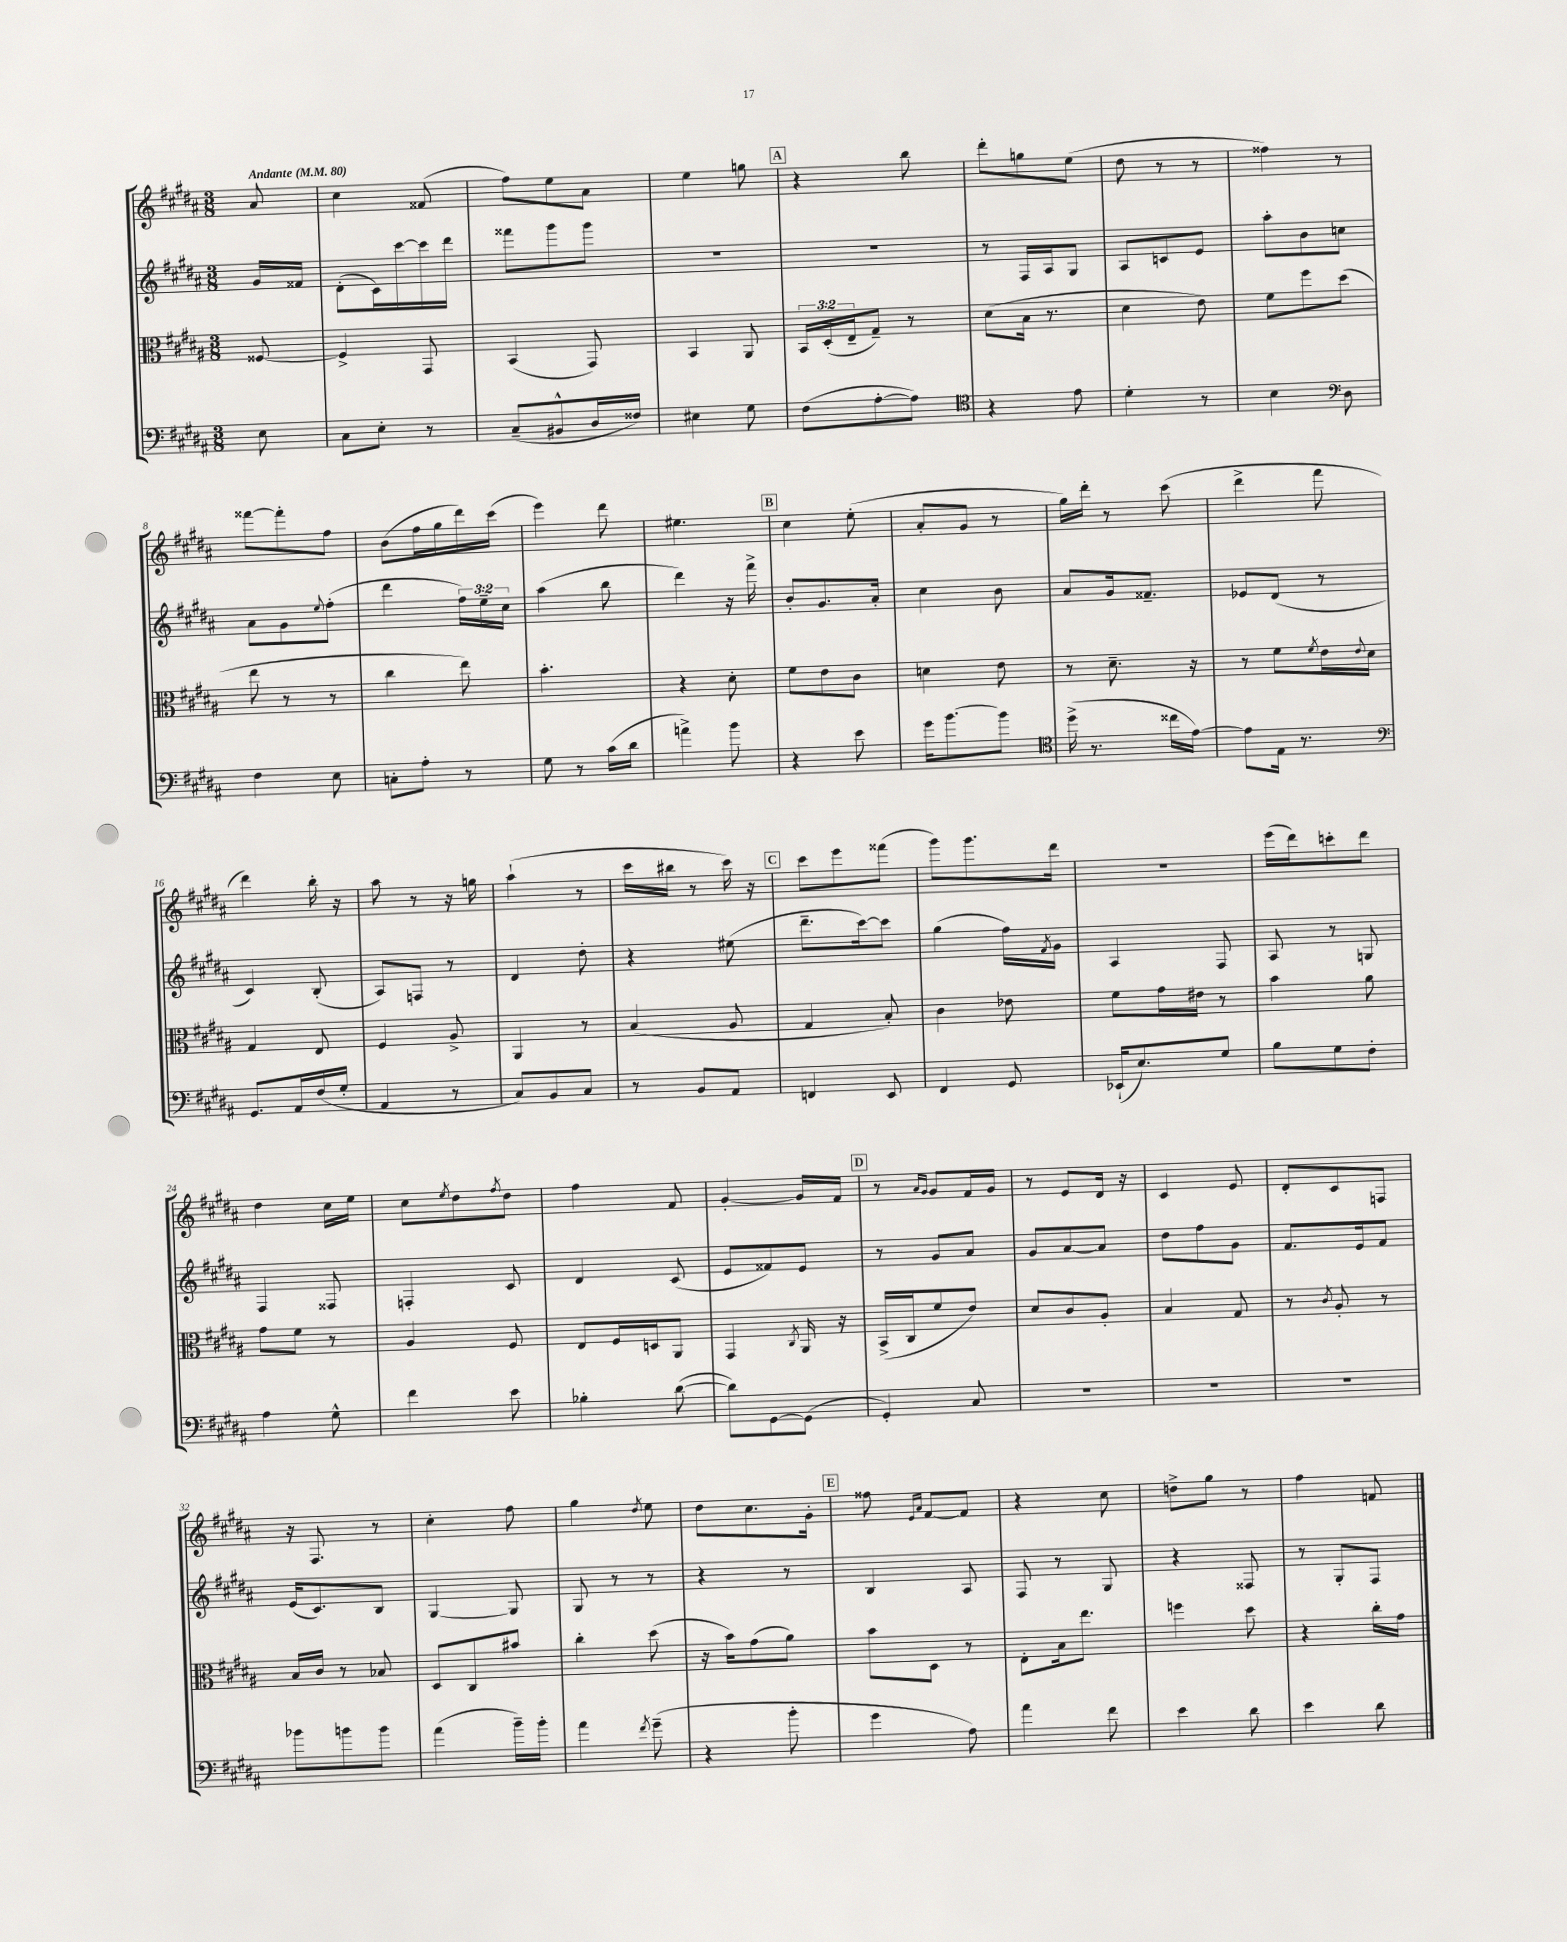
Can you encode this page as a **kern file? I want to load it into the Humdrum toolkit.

**kern	**kern	**kern	**kern
*staff4	*staff3	*staff2	*staff1
*clefF4	*clefC3	*clefG2	*clefG2
*k[f#c#g#d#a#]	*k[f#c#g#d#a#]	*k[f#c#g#d#a#]	*k[f#c#g#d#a#]
*M3/8	*M3/8	*M3/8	*M3/8
*MM80	*MM80	*MM80	*MM80
8E	[8F##	16g#	8a#
.	.	16f##	.
=	=	=	=
8C#	4F##^]	(8d#'	4cc#
8E'	.	16c#)	.
.	.	[16ccc#	.
8r	8GG#	16ccc#]	(8f##
.	.	16ddd#	.
=	=	=	=
(8C#~	(4BB	8fff##	8ff#)
8BB#^^	.	8ggg#	8ee
16D#	8GG#)	8ggg#	8a#
16F##)	.	.	.
=	=	=	=
4E#	4BB	4.r	4ee
8G#	8AA#	.	8gg
=	=	=	=
(8F#	24BB	4.r	4r
.	(24D#'	.	.
.	24E~	.	.
[8A#'	8G#~)	.	.
8A#])	8r	.	8bb
=	=	=	=
*clefC4	*	*	*
4r	(8d#	8r	8ddd#'
.	16B	16F#	8gg
.	8.r	16A#	.
8e	.	8G#	(8ee
=	=	=	=
4d#'	4d#	8A#	8dd#
.	.	8c	8r
8r	8e)	8e	8r
=	=	=	=
4B	8f#	8aa#'	4ff##)
.	8ff#	8b	.
*clefF4	*	*	*
8D#	(8dd#	8cc	8r
=	=	=	=
4F#	8ee	8a#	[8fff##
.	8r	8g#	8fff##']
.	.	8qqee	.
8E	8r	(8ff#'	8ff#
=	=	=	=
8C'	4cc#	4ddd#	(8b
8A#'	.	.	16ff#
.	.	.	16gg#
8r	8ee)	24ff#)	16ddd#)
.	.	24ee~	.
.	.	.	(16ccc#
.	.	24cc#	.
=	=	=	=
8G#	4.b'	(4aa#	4eee)
8r	.	.	.
(16c#	.	8bb	8ddd#
16d#	.	.	.
=	=	=	=
4a^)	4r	4ddd#)	4.ee#
8b	8d#'	16r	.
.	.	16fff#^	.
=	=	=	=
4r	8f#	8b'	4cc#
.	8e	8.g#	.
8e	8c#	.	(8ee'
.	.	16a#'	.
=	=	=	=
16g#	4d	4cc#	8a#'
[8.b	.	.	.
.	.	.	8g#
8b]	8e	8b	8r
=	=	=	=
*clefC4	*	*	*
(16dd#^	8r	8a#	16gg#)
8.r	.	.	16ddd#'
.	8.d#~	16g#	8r
.	.	8.f##~	.
16cc##	.	.	(8ccc#
[16e)	16r	.	.
=	=	=	=
8e]	8r	8e-	4ddd#^
16E	8f#	(8d#	.
8.r	.	.	.
.	8qf#	.	.
.	16e	8r	8fff#
.	8qqe	.	.
.	16d#	.	.
=	=	=	=
*clefF4	*	*	*
8.GG#	4G#	4c#)	4ddd#)
16AA#	.	.	.
(16F#	8E	(8B'	16bb'
16G#'	.	.	16r
=	=	=	=
4AA#	4F#	8A#)	8aa#
.	.	8F	8r
8r	8A#^	8r	16r
.	.	.	16gg
=	=	=	=
8C#)	4AA#	4d#	(4aa#`
8BB	.	.	.
8C#	8r	8dd#'	8r
=	=	=	=
8r	(4B	4r	16ccc#
.	.	.	16bb#
8BB	.	.	8r
8AA#	8A#	(8ee#	16ccc#)
.	.	.	16r
=	=	=	=
4FF	4G#	8.ddd#~	8ccc#
.	.	.	8eee
.	.	[16ccc#)	.
8EE	8B')	8ccc#]	(8fff##
=	=	=	=
4FF#	4c#	(4gg#	8ggg#)
.	.	.	8.ggg#
8GG#	8e-	16ff#)	.
.	.	8qf#	.
.	.	16g#	16ddd#
=	=	=	=
(16EE-`	8f#	4A#	4.r
8.E)	.	.	.
.	16g#	.	.
.	16e#	.	.
8G#	8r	8F#	.
=	=	=	=
8B	4b	8A#	(16eee
.	.	.	16ddd#)
8G#	.	8r	8ccc'
8F#'	8a#	8G	8ddd#
=	=	=	=
4A#	8g#	4F#	4dd#
.	8f#	.	.
8G#^^	8r	8F##	16cc#
.	.	.	16ee
=	=	=	=
4f#	4A#	4F'	8cc#
.	.	.	8qee
.	.	.	8dd#
.	.	.	8qff#
8e	8F#	8c#	8dd#
=	=	=	=
4B-'	8E	4d#	4ff#
.	16F#	.	.
.	16D	.	.
([8d#	8AA#	(8c#	8f#
=	=	=	=
8d#])	4GG#	8e	[4g#'
[8GG#	.	8f##)	.
.	8qC#	.	.
(8GG#]	16AA#	8e	16g#]
.	16r	.	16f#
=	=	=	=
4GG#')	(16BB^	8r	8r
.	16C#	.	.
.	.	.	16qqa#
.	.	.	16qqg#
.	8f#	8g#	8g#
8C#	8e)	8a#	16f#
.	.	.	16g#
=	=	=	=
4.r	8d#	8g#	8r
.	8c#	[8a#	8e
.	8A#'	8a#]	16d#
.	.	.	16r
=	=	=	=
4.r	4B	8dd#	4c#
.	.	8ff#	.
.	8G#	8g#	8e
=	=	=	=
4.r	8r	8.f#	8d#'
.	8qc#	.	.
.	8A#'	.	8c#
.	.	16e	.
.	8r	8f#	8F
=	=	=	=
8b-	16B	(16e	16r
.	16c#	8.c#)	8.F#
8b	8r	.	.
8b	8B-	8B	8r
=	=	=	=
(4a#	8D#	[4G#	4cc#'
.	8C#	.	.
16b~)	8b#	8G#]	8ff#
16b'	.	.	.
=	=	=	=
4a#	4cc#'	8G#	4gg#
.	.	8r	.
8qf#	.	.	8qdd#
(8g#~	(8dd#	8r	8ee
=	=	=	=
4r	16r	4r	8dd#
.	16b)	.	.
.	(8g#	.	8.cc#
8b'	8a#)	8r	.
.	.	.	16g#'
=	=	=	=
4g#	8b	4B	8ff##
.	.	.	16qqe
.	.	.	16qqa#
.	8D#	.	[8f#
8A#)	8r	8A#	8f#]
=	=	=	=
4a#	8E'	8F#	4r
.	16B	8r	.
.	8.ee	.	.
8f#	.	8G#	8cc#
=	=	=	=
4e	4ff	4r	8dd^
.	.	.	8gg#
8d#	8dd#	8F##	8r
=	=	=	=
4e	4r	8r	4ff#
.	.	8G#'	.
8d#	16cc#'	8F#	8f
.	16g#	.	.
==	==	==	==
*-	*-	*-	*-
